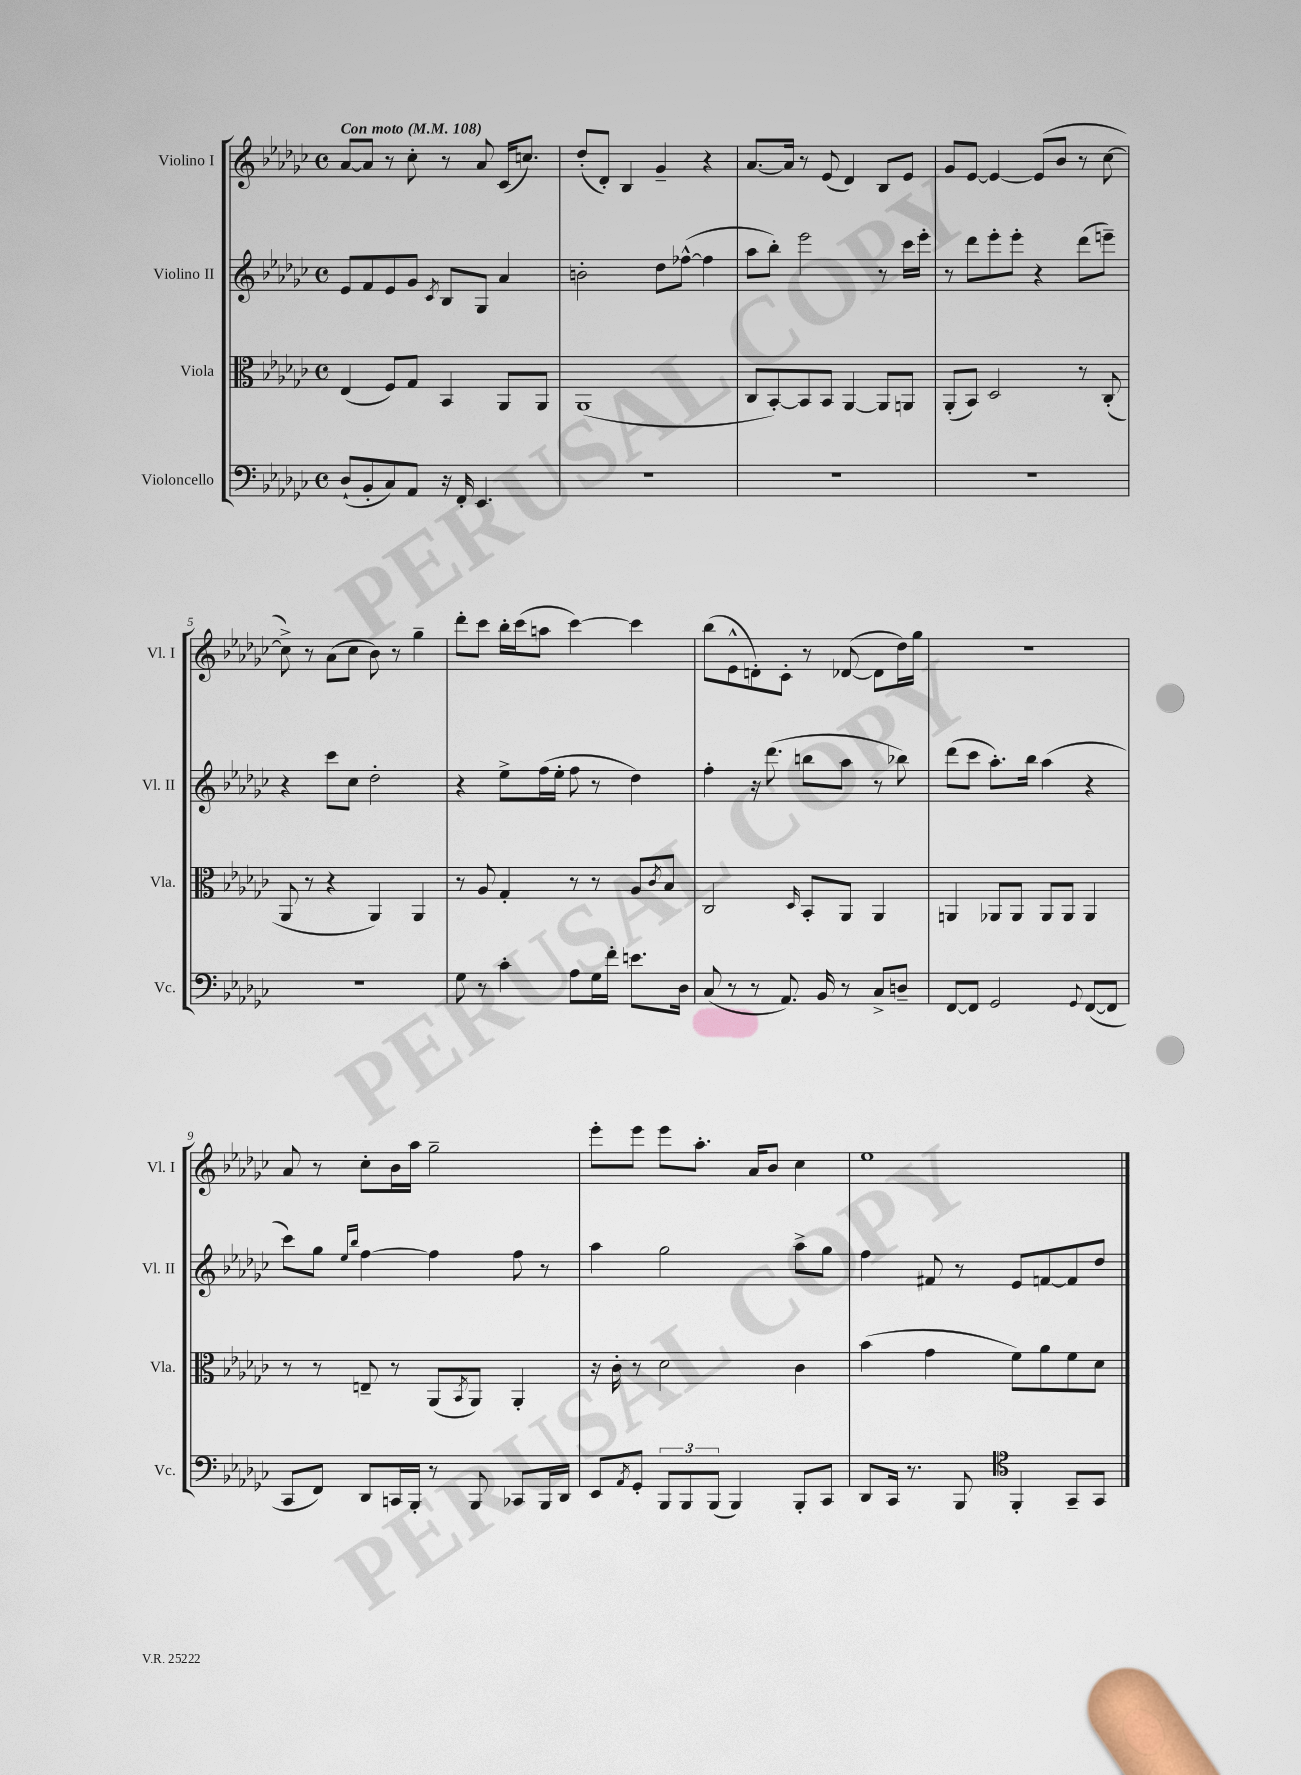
<<
\new StaffGroup <<
\new Staff = "s0" \with { instrumentName = "Violino I" shortInstrumentName = "Vl. I" } {
    \clef treble \key ges \major \defaultTimeSignature \time 4/4 \tempo "Con moto" 4 = 108
    aes'8~ aes'8 r8 ces''8-. r8 aes'8 ces'16( c''8.) |
    des''8-.( des'8-.) bes4 ges'4-- r4 |
    aes'8.~ aes'16 r8 ees'8( des'4) bes8 ees'8 |
    ges'8 ees'8~ ees'4~ ees'8( bes'8 r8 ces''8~ |
    ces''8->) r8 aes'8( ces''8 bes'8) r8 ges''4-- |
    des'''8-. ces'''8 bes''16-. ces'''16( a''8 ces'''4~) ces'''4 |
    bes''8( ees'8-^ d'8-.) ces'8-. r8 des'8~( des'8 des''16) ges''16 |
    r1 |
    aes'8 r8 ces''8-. bes'16 aes''16 ges''2-- |
    ees'''8-. ees'''8 ees'''8 aes''8.-. aes'16 bes'8 ces''4 |
    ees''1 \bar "|." |
}
\new Staff = "s1" \with { instrumentName = "Violino II" shortInstrumentName = "Vl. II" } {
    \clef treble \key ges \major \defaultTimeSignature \time 4/4
    ees'8 f'8 ees'8 ges'8 \acciaccatura { ces'8 } bes8 ges8 aes'4 |
    b'2-. des''8 fes''8~-^( fes''4 |
    aes''8 bes''8-.) ees'''2 r8 ces'''16 ees'''16-. |
    r8 des'''8 ees'''8-. ees'''8-. r4 des'''8( e'''8--) |
    r4 ces'''8 ces''8 des''2-. |
    r4 ees''8-> f''16( ees''16-. f''8 r8 des''4) |
    f''4-. r16 des'''8.( b''8 aes''8 r8 bes''8) |
    des'''8( ces'''8 aes''8.-.) bes''16 aes''4( r4 |
    ces'''8) ges''8 \grace { ees''16 bes''16 } f''4~ f''4 f''8 r8 |
    aes''4 ges''2 aes''8-> ges''8 |
    f''4 fis'8 r8 ees'8 f'8~ f'8 des''8 \bar "|." |
}
\new Staff = "s2" \with { instrumentName = "Viola" shortInstrumentName = "Vla." } {
    \clef alto \key ges \major \defaultTimeSignature \time 4/4
    ees4( f8) ges8 bes,4 aes,8 aes,8 |
    aes,1( |
    ces8 bes,8~-.) bes,8 bes,8 aes,4~ aes,8 a,8 |
    aes,8-.( bes,8) des2 r8 ces8-.( |
    aes,8 r8 r4 aes,4) aes,4 |
    r8 aes8 ges4-. r8 r8 aes8 \acciaccatura { ces'8 } bes8 |
    ces2 \grace { des16 } bes,8-. aes,8 aes,4 |
    a,4 aes,8 aes,8 aes,8 aes,8 aes,4 |
    r8 r8 e8-- r8 aes,8( \acciaccatura { bes,8 } aes,8) aes,4-. |
    r16 ces'16-. r8 des'2 ces'4 |
    bes'4( ges'4 f'8) aes'8 f'8 des'8 \bar "|." |
}
\new Staff = "s3" \with { instrumentName = "Violoncello" shortInstrumentName = "Vc." } {
    \clef bass \key ges \major \defaultTimeSignature \time 4/4
    des8-!( bes,8-. ces8) aes,8 r16 f,16-. ees,4. |
    R1 |
    R1 |
    R1 |
    R1 |
    ges8 r8 ces'4-. aes8 ges16 f'16-. e'8. des16 |
    ces8( r8 r8 aes,8.) bes,16 r8 ces8-> d8-- |
    f,8~ f,8 ges,2 \appoggiatura { ges,8 } f,8~( f,8 |
    ces,8 f,8) des,8 c,16 bes,,16-. r8 bes,,8 ces,8 bes,,16 des,16 |
    ees,8 \acciaccatura { aes,8 } ges,8-. \tuplet 3/2 { bes,,8 bes,,8 bes,,8( } bes,,4) bes,,8-. ces,8 |
    des,8 ces,16 r8. bes,,8 \clef tenor f,4-. ges,8-- ges,8 \bar "|." |
}
>>
>>
